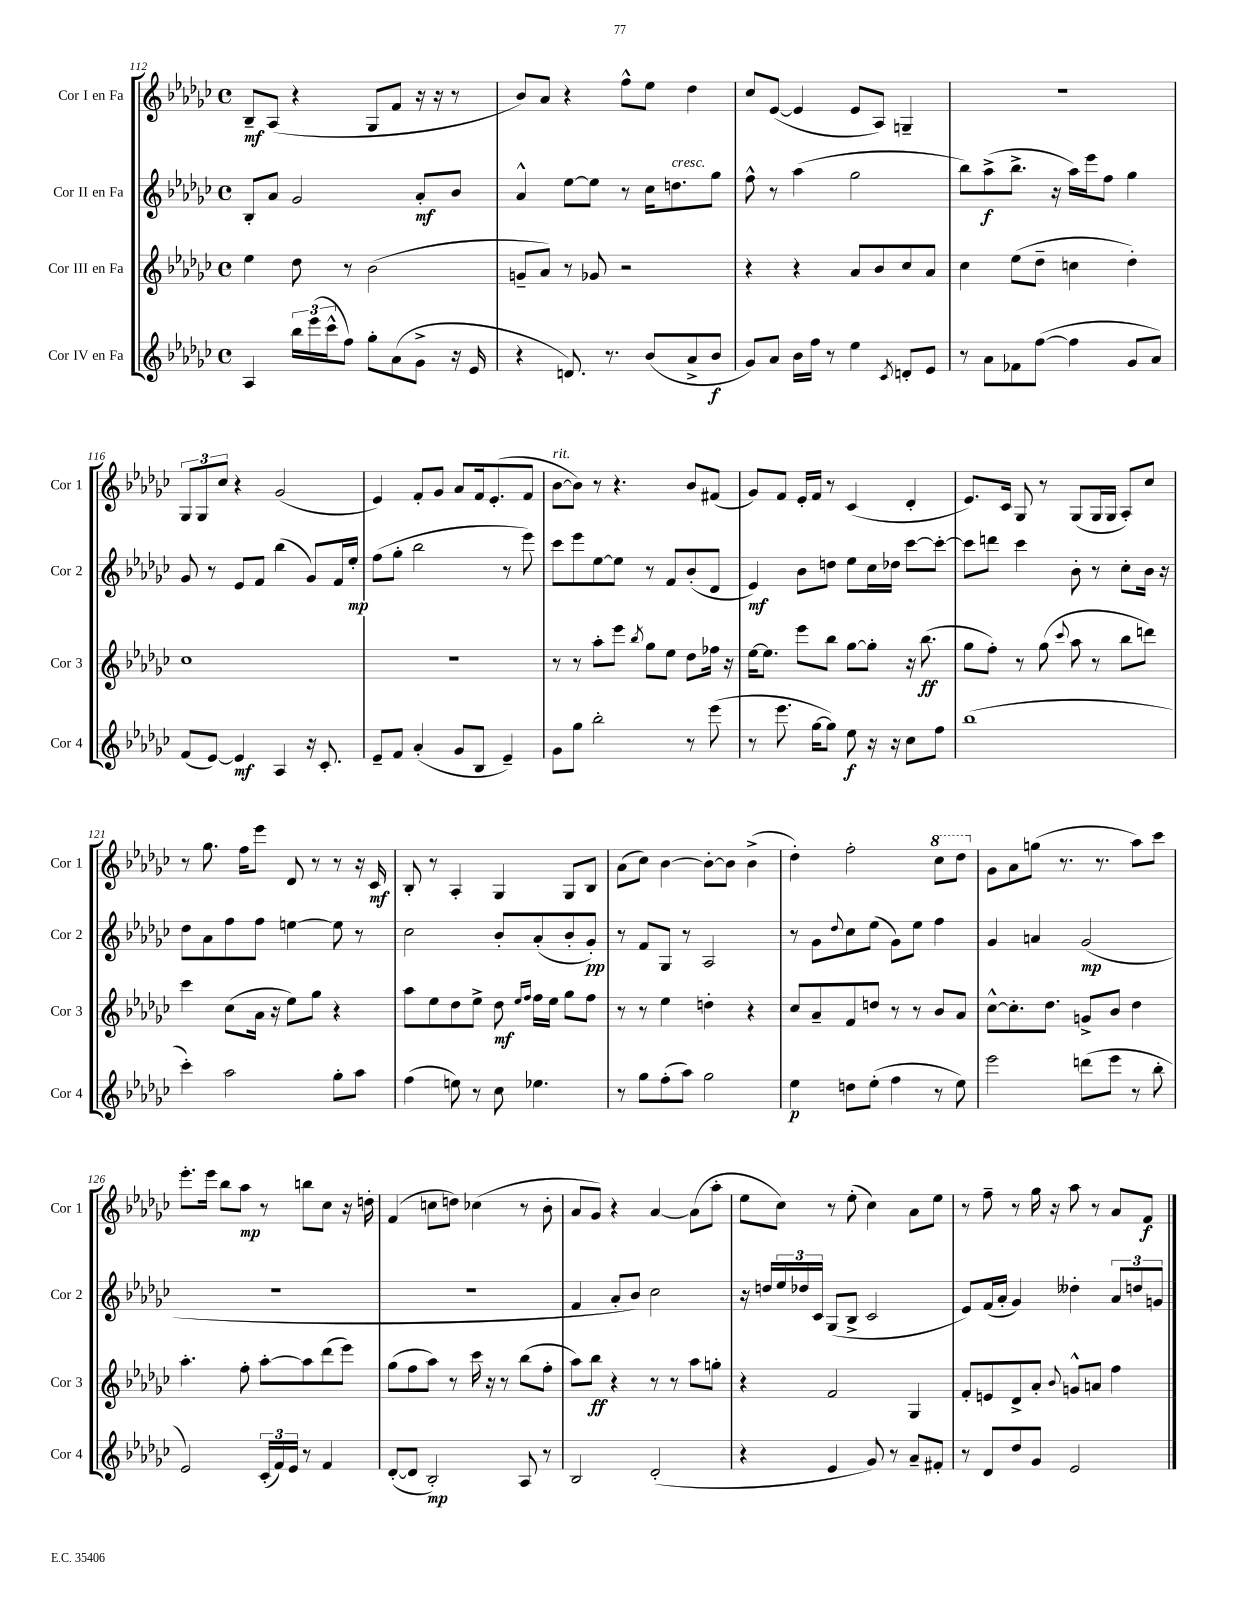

**kern	**kern	**kern	**kern
*staff4	*staff3	*staff2	*staff1
*clefG2	*clefG2	*clefG2	*clefG2
*k[b-e-a-d-g-c-]	*k[b-e-a-d-g-c-]	*k[b-e-a-d-g-c-]	*k[b-e-a-d-g-c-]
*M4/4	*M4/4	*M4/4	*M4/4
*met(c)	*met(c)	*met(c)	*met(c)
4A-	4ee-	8B-'	8B-~
.	.	8a-	(8A-
24bb-	8dd-	2g-	4r
(24eee-	.	.	.
24ccc-^^	.	.	.
8ff)	8r	.	.
8gg-'	(2b-	.	8G-
(8a-	.	.	8f
8g-^	.	8a-'	16r
.	.	.	16r
16r	.	8b-	8r
16e-	.	.	.
=	=	=	=
4r	8g~	4a-^^	8b-)
.	8a-)	.	8a-
8.d)	8r	[8ee-	4r
.	8g-	8ee-]	.
8.r	.	.	.
.	2r	8r	8ff^^
(8b-	.	16cc-	8ee-
.	.	8.dd	.
8a-^	.	.	4dd-
8b-	.	8gg-	.
=	=	=	=
8g-)	4r	8ff^^	8cc-
8a-	.	8r	([8e-
16b-	4r	(4aa-	4e-]
16ff	.	.	.
8r	.	.	.
4ee-	8a-	2gg-	8e-
.	8b-	.	8A-)
8qc-	.	.	.
8d'	8cc-	.	4G~
8e-	8a-	.	.
=	=	=	=
8r	4cc-	8bb-)	1r
8a-	.	(8aa-^	.
8f-	(8ee-	8.bb-^	.
([8ff	8dd-~	.	.
.	.	16r	.
4ff]	4cc	16aa-)	.
.	.	16eee-	.
.	.	8ff	.
8g-	4dd-')	4gg-	.
8a-)	.	.	.
=	=	=	=
(8f	1cc-	8g-	12G-
.	.	.	12G-
[8e-)	.	8r	.
.	.	.	12cc-
4e-]	.	8e-	4r
.	.	8f	.
4A-	.	(4bb-	(2g-
16r	.	8g-)	.
8.c-'	.	.	.
.	.	16f	.
.	.	16ee-'	.
=	=	=	=
8e-~	1r	(8ff	4e-)
8f	.	8gg-'	.
(4a-'	.	2bb-	8f'
.	.	.	8g-
8g-	.	.	8a-
8B-	.	.	16f
.	.	.	(8.e-'
4e-~)	.	8r	.
.	.	8eee-)	8f
=	=	=	=
8g-	8r	8ccc-	[8b-
8gg-	8r	8eee-	8b-])
2bb-'	8aa-'	[8ee-	8r
.	8eee-	8ee-]	4.r
.	8qbb-	.	.
.	8gg-	8r	.
.	8ee-	8f	.
8r	8dd-	(8b-'	8b-
(8eee-	16ff-	8d-	(8f#
.	16r	.	.
=	=	=	=
8r	[16ee-	4e-)	8g-)
.	8.ee-]	.	.
8.eee-	.	.	8f
.	8eee-	8b-	16e-'
[16gg-	.	.	16f
8gg-])	8bb-	8dd	8r
8ee-	[8gg-	8ee-	(4c-
16r	8gg-']	16cc-	.
16r	.	16dd-	.
8cc-	16r	[8ccc-	4d-'
.	(8.bb-	.	.
8ff	.	8ccc-'_	.
=	=	=	=
(1bb-	8gg-	8ccc-]	8.e-)
.	8ff')	8ddd	.
.	.	.	16c-
.	8r	4ccc-	8G-
.	(8gg-	.	8r
.	8qqccc-	.	.
.	8aa-	8b-'	(8G-
.	8r	8r	16G-
.	.	.	16G-
.	8bb-	8cc-'	8A-')
.	8ddd)	16b-	8cc-
.	.	16r	.
=	=	=	=
4ccc-')	4ccc-	8dd-	8r
.	.	8a-	8.gg-
2aa-	(8cc-	8ff	.
.	.	.	16ff
.	16a-	8ff	8eee-
.	16r	.	.
.	8ee-)	[4ee	8d-
.	8gg-	.	8r
8gg-'	4r	8ee]	8r
8aa-	.	8r	16r
.	.	.	16c-
=	=	=	=
(4ff	8aa-	2cc-	8B-'
.	8ee-	.	8r
8ee)	8dd-	.	4A-'
8r	8ee-^	.	.
8cc-	8dd-	8b-'	4G-
.	16qqee-	.	.
.	16qqff	.	.
4.ee-	16ff	(8a-'	.
.	16ee-	.	.
.	8gg-	8b-'	8G-
.	8ff	8g-')	8B-
=	=	=	=
8r	8r	8r	(8a-
8gg-	8r	8f	8cc-)
(8ff'	4ee-	8G-	[4b-
8aa-)	.	8r	.
2gg-	4dd'	2A-	8b-'_
.	.	.	8b-]
.	4r	.	(4b-^
=	=	=	=
4ee-	8cc-	8r	4dd-')
.	8a-~	8g-	.
.	.	8qqdd-	.
8dd	8f	8cc-	2ff'
(8ee-'	8dd	(8ee-	.
4ff	8r	8g-)	.
.	8r	8ee-	.
8r	8b-	4ff	8ccc-
8ee-)	8a-	.	8ddd-
=	=	=	=
2eee-	[8cc-^^	4g-	8g-
.	8.cc-']	.	8a-
.	.	4a	(8gg
.	8.dd-	.	.
.	.	.	8.r
(8ddd	8g^	(2g-	.
.	.	.	8.r
8eee-	8b-	.	.
8r	4dd-	.	8aa-)
8bb-'	.	.	8ccc-
=	=	=	=
2e-)	4.aa-'	1r	8.eee-'
.	.	.	16eee-
.	.	.	8bb-
.	8ff'	.	8aa-
(24c-'	[8aa-'	.	8r
24f)	.	.	.
24e-	.	.	.
8r	8aa-]	.	8bb
4f	(8ddd-	.	8cc-
.	8eee-)	.	16r
.	.	.	16dd'
=	=	=	=
([8d-'	(8gg-	1r	(4f
8d-]	8ff	.	.
2B-')	8aa-)	.	8cc
.	8r	.	8dd)
.	16ccc-	.	(4cc-
.	16r	.	.
.	8r	.	.
8A-	(8bb-	.	8r
8r	8ff'	.	8b-'
=	=	=	=
2B-	8aa-)	4f	8a-
.	8bb-	.	8g-)
.	4r	8a-'	4r
.	.	8b-)	.
(2d-'	8r	2cc-	[4a-
.	8r	.	.
.	8aa-	.	(8a-]
.	8gg'	.	8aa-'
=	=	=	=
4r	4r	16r	8ee-
.	.	16dd	.
.	.	24ee-	8cc-)
.	.	24dd-	.
.	.	24c-	.
4e-	2f	(8G-	8r
.	.	8B-^	(8ee-'
8g-)	.	2c-	4cc-)
8r	.	.	.
8a-~	4G-	.	8a-
8f#'	.	.	8ee-
=	=	=	=
8r	8f'	8e-)	8r
8d-	8e	(16f	8ff~
.	.	16a-'	.
8dd-	8d-^	4g-)	8r
8g-	8a-'	.	16gg-
.	.	.	16r
.	8qqb-	.	.
2e-	8g^^	4dd--'	8aa-
.	8a	.	8r
.	4ff	12a-	8a-
.	.	12dd	.
.	.	.	8f
.	.	12g	.
==	==	==	==
*-	*-	*-	*-
